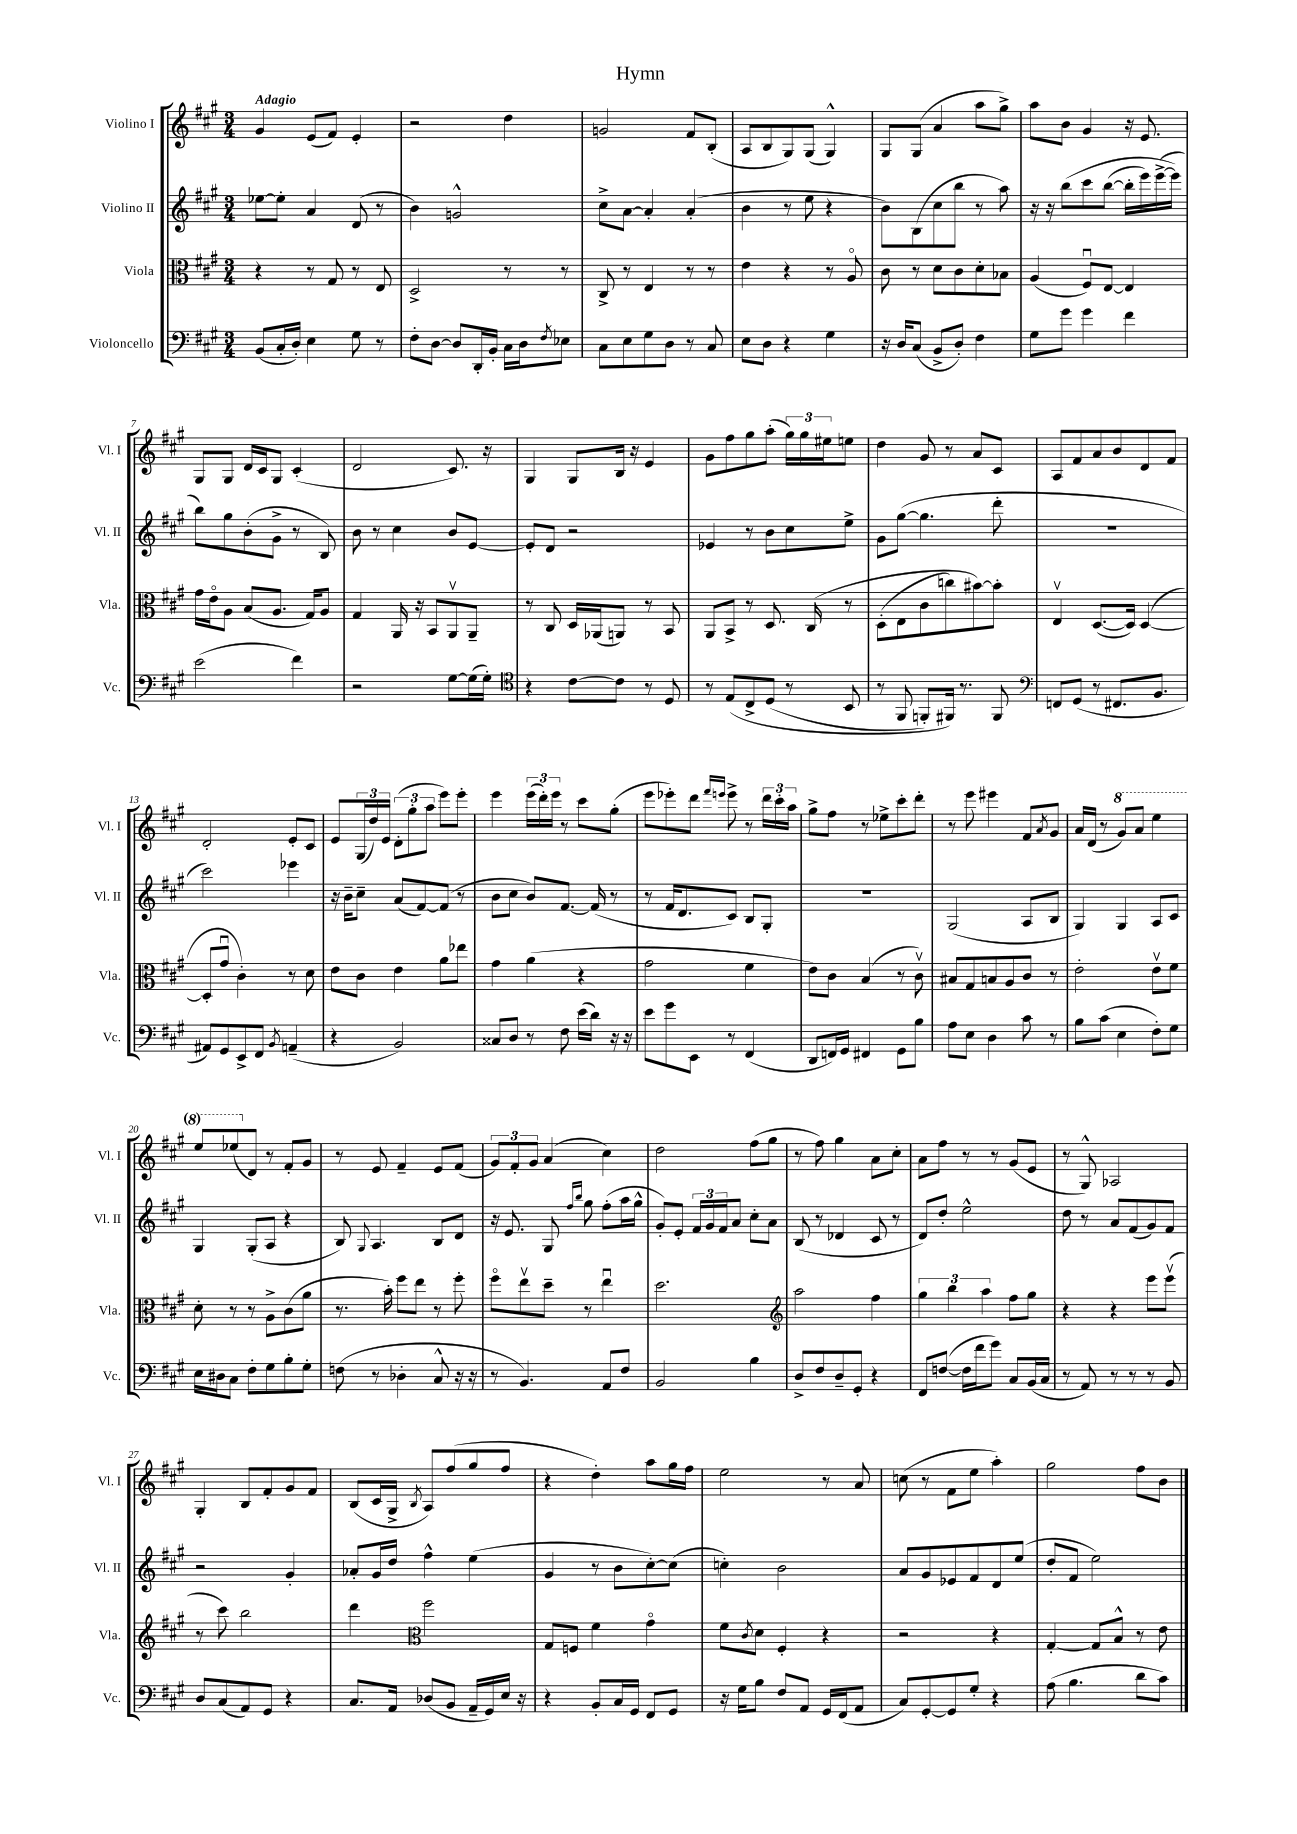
\header { title = "Hymn" }
<<
\new StaffGroup <<
\new Staff = "s0" \with { instrumentName = "Violino I" shortInstrumentName = "Vl. I" } {
    \clef treble \key a \major \numericTimeSignature \time 3/4 \tempo "Adagio"
    gis'4 e'8( fis'8) e'4-. |
    r2 d''4 |
    g'2 fis'8 b8-.( |
    a8 b8 gis8) gis8( gis4-^) |
    gis8 gis8( a'4 a''8 gis''8->) |
    a''8 b'8 gis'4 r16 e'8. |
    gis8 gis8 d'16 cis'16 gis8 cis'4-.( |
    d'2 cis'8.) r16 |
    gis4 gis8 b16 r16 e'4 |
    gis'8 fis''8 gis''8 a''8-.( \tuplet 3/2 { gis''16) gis''16 eis''16 } e''8 |
    d''4 gis'8 r8 a'8 cis'8 |
    a8 fis'8 a'8 b'8 d'8 fis'8 |
    d'2-. e'8-. cis'8 |
    e'8 \tuplet 3/2 { gis16( d''16) e'16 } \tuplet 3/2 { d'8-.( gis''8-. a''8 } e'''8) e'''8-. |
    e'''4 \tuplet 3/2 { e'''16( d'''16-.) e'''16 } r8 cis'''8 gis''8-.( |
    e'''8 ees'''8-.) d'''8 \grace { fis'''16 e'''16 } e'''8-> r8 \tuplet 3/2 { d'''16 cis'''16-. a''16 } |
    gis''8-> fis''8 r8 ees''8-> cis'''8-. d'''8-. |
    r8 e'''8 eis'''4 fis'8 \acciaccatura { a'8 } gis'8 |
    a'16 d'16( r8 \ottava #1 gis''8) a''8 e'''4 |
    e'''8 ees'''8( \ottava #0 d'8) r8 fis'8-. gis'8 |
    r8 e'8 fis'4-- e'8 fis'8( |
    \tuplet 3/2 { gis'8) fis'8-. gis'8 } a'4( cis''4) |
    d''2 fis''8( gis''8 |
    r8 fis''8) gis''4 a'8 cis''8-. |
    a'8 fis''8 r8 r8 gis'8( e'8 |
    r8 gis8-^) aes2 |
    gis4-. b8 fis'8-. gis'8 fis'8 |
    b8( cis'16 gis16-> \acciaccatura { b8 } a8) fis''8( gis''8 fis''8 |
    r4 d''4-.) a''8 gis''16 fis''16 |
    e''2 r8 a'8 |
    c''8( r8 fis'8 e''8 a''4-.) |
    gis''2 fis''8 b'8 \bar "|." |
}
\new Staff = "s1" \with { instrumentName = "Violino II" shortInstrumentName = "Vl. II" } {
    \clef treble \key a \major \numericTimeSignature \time 3/4
    ees''8~ ees''8-. a'4 d'8( r8 |
    b'4) g'2-^ |
    cis''8-> a'8~ a'4-. a'4-.( |
    b'4 r8 e''8 r4 |
    b'8) b8( cis''8 b''8 r8 a''8) |
    r16 r16 b''8\( cis'''8 b''8~( b''16-. e'''16) e'''16~->( e'''16\) |
    b''8) gis''8 b'8-.( gis'8-> r8 b8) |
    b'8 r8 cis''4 b'8 e'8~ |
    e'8-. d'8 r2 |
    ees'4 r8 b'8 cis''8 e''8-> |
    gis'8 gis''8~( gis''4. d'''8-. |
    R2. |
    cis'''2) ees'''4 |
    r16 b'16-- cis''8-- a'8( fis'8~) fis'8( r8 |
    b'8 cis''8 b'8) fis'8.~ fis'16( r8 |
    r8 fis'16 d'8. cis'8) b8 gis8-. |
    R2. |
    gis2( a8 b8 |
    gis4) gis4 a8 cis'8 |
    gis4 gis8-.( a8 r4 |
    b8) \appoggiatura { gis8 } a4. b8 d'8 |
    r16 e'8. gis8 \grace { fis''16 b''16 } gis''8 fis''8-.( a''16 gis''16-^ |
    gis'8-.) e'8-. \tuplet 3/2 { fis'16 gis'16 fis'16 } a'8 cis''8-. a'8 |
    b8( r8 des'4 cis'8 r8 |
    d'8) d''8-. e''2-^ |
    d''8 r8 a'8 fis'8( gis'8) fis'8 |
    r2 gis'4-. |
    aes'8-. gis'16 d''16 fis''4-^ e''4( |
    gis'4 r8 b'8 cis''8~-.) cis''8( |
    c''4-.) b'2 |
    a'8 gis'8 ees'8 fis'8 d'8 e''8( |
    d''8-. fis'8 e''2) \bar "|." |
}
\new Staff = "s2" \with { instrumentName = "Viola" shortInstrumentName = "Vla." } {
    \clef alto \key a \major \numericTimeSignature \time 3/4
    r4 r8 gis8 r8 e8 |
    d2-> r8 r8 |
    cis8-> r8 e4 r8 r8 |
    e'4 r4 r8 a8\flageolet |
    cis'8 r8 d'8 cis'8 d'8-. bes8 |
    a4( fis8\downbow) e8~ e4 |
    gis'16 e'16\flageolet a8 b8( a8. gis16) a8 |
    gis4 a,16 r16 b,8 a,8\upbow a,8-- |
    r8 cis8 d16 aes,16( a,8) r8 b,8 |
    a,8 b,8-> r8 d8. cis16\( r8 |
    d8-.( e8 cis'8 c''8) bis'8~\) bis'8-. |
    e4\upbow d8.~( d16) d4~( |
    d8-. gis'8\downbow cis'4-.) r8 d'8 |
    e'8 cis'8 e'4 a'8 ees''8 |
    gis'4 a'4( r4 |
    gis'2 fis'4 |
    e'8) cis'8 b4( r8 cis'8\upbow) |
    bis8 gis8 b8 a8 cis'8 r8 |
    e'2-. e'8\upbow fis'8 |
    d'8-. r8 r8 a8-> cis'8( a'8 |
    r8. b'16-.) fis''8 e''8 r8 fis''8-. |
    fis''8\flageolet e''8\upbow d''8-- r8 e''4\downbow |
    d''2. |
    \clef treble a''2 fis''4 |
    \tuplet 3/2 { gis''4 b''4 a''4 } fis''8 gis''8 |
    r4 r4 e'''8 e'''8\upbow( |
    r8 cis'''8) b''2 |
    d'''4 \clef alto fis''2 |
    gis8 f8 fis'4 gis'4\flageolet |
    fis'8 \acciaccatura { cis'8 } d'8 fis4-. r4 |
    r2 r4 |
    gis4~-. gis8 b8-^ r8 e'8 \bar "|." |
}
\new Staff = "s3" \with { instrumentName = "Violoncello" shortInstrumentName = "Vc." } {
    \clef bass \key a \major \numericTimeSignature \time 3/4
    b,8( cis16-. d16-.) e4 gis8 r8 |
    fis8-. d8~ d8 d,16-. b,16-. cis16 d16 \acciaccatura { fis8 } ees8 |
    cis8 e8 gis8 d8 r8 cis8 |
    e8 d8 r4 gis4 |
    r16 d16 cis8( b,8-> d8-.) fis4 |
    gis8 gis'8 gis'4 fis'4 |
    e'2( fis'4) |
    r2 gis8~ gis16( gis16-.) |
    \clef tenor r4 cis'8~ cis'8 r8 d8 |
    r8 e8\( cis8-> d8( r8 b,8 |
    r8 fis,8 f,8-.) fis,16\) r8. fis,8 |
    \clef bass f,8 gis,8( r8 fis,8. b,8. |
    ais,8) gis,8 e,8-> fis,8 \acciaccatura { b,8 } a,4--( |
    r4 b,2) |
    cisis8 d8 r8 fis8 e'16( d'16) r16 r16 |
    e'8 gis'8 e,8 r8 fis,4( |
    d,8 f,16) gis,16 fis,4 gis,8 b8 |
    a8 e8 d4 cis'8 r8 |
    b8 cis'8( e4 fis8-.) gis8 |
    e16 dis16 cis8 fis8-. gis8 b8-. gis8-. |
    f8( r8 des4-. cis8-^ r16 r16 |
    r8 b,4.) a,8 fis8 |
    b,2 b4 |
    d8-> fis8 d8-- gis,8-. r4 |
    fis,8 f8~( f16 fis'16 gis'8) cis8 b,16( cis16 |
    r8 a,8) r8 r8 r8 b,8 |
    d8 cis8( a,8) gis,8 r4 |
    cis8. a,16 des8( b,8 a,16-- gis,16) e16 r16 |
    r4 b,8-. cis16 gis,16 fis,8 gis,8 |
    r16 gis16 b8 fis8 a,8 gis,16 fis,16( a,8 |
    cis8) gis,8~-. gis,8 gis8-. r4 |
    a8( b4. d'8 cis'8) \bar "|." |
}
>>
>>
